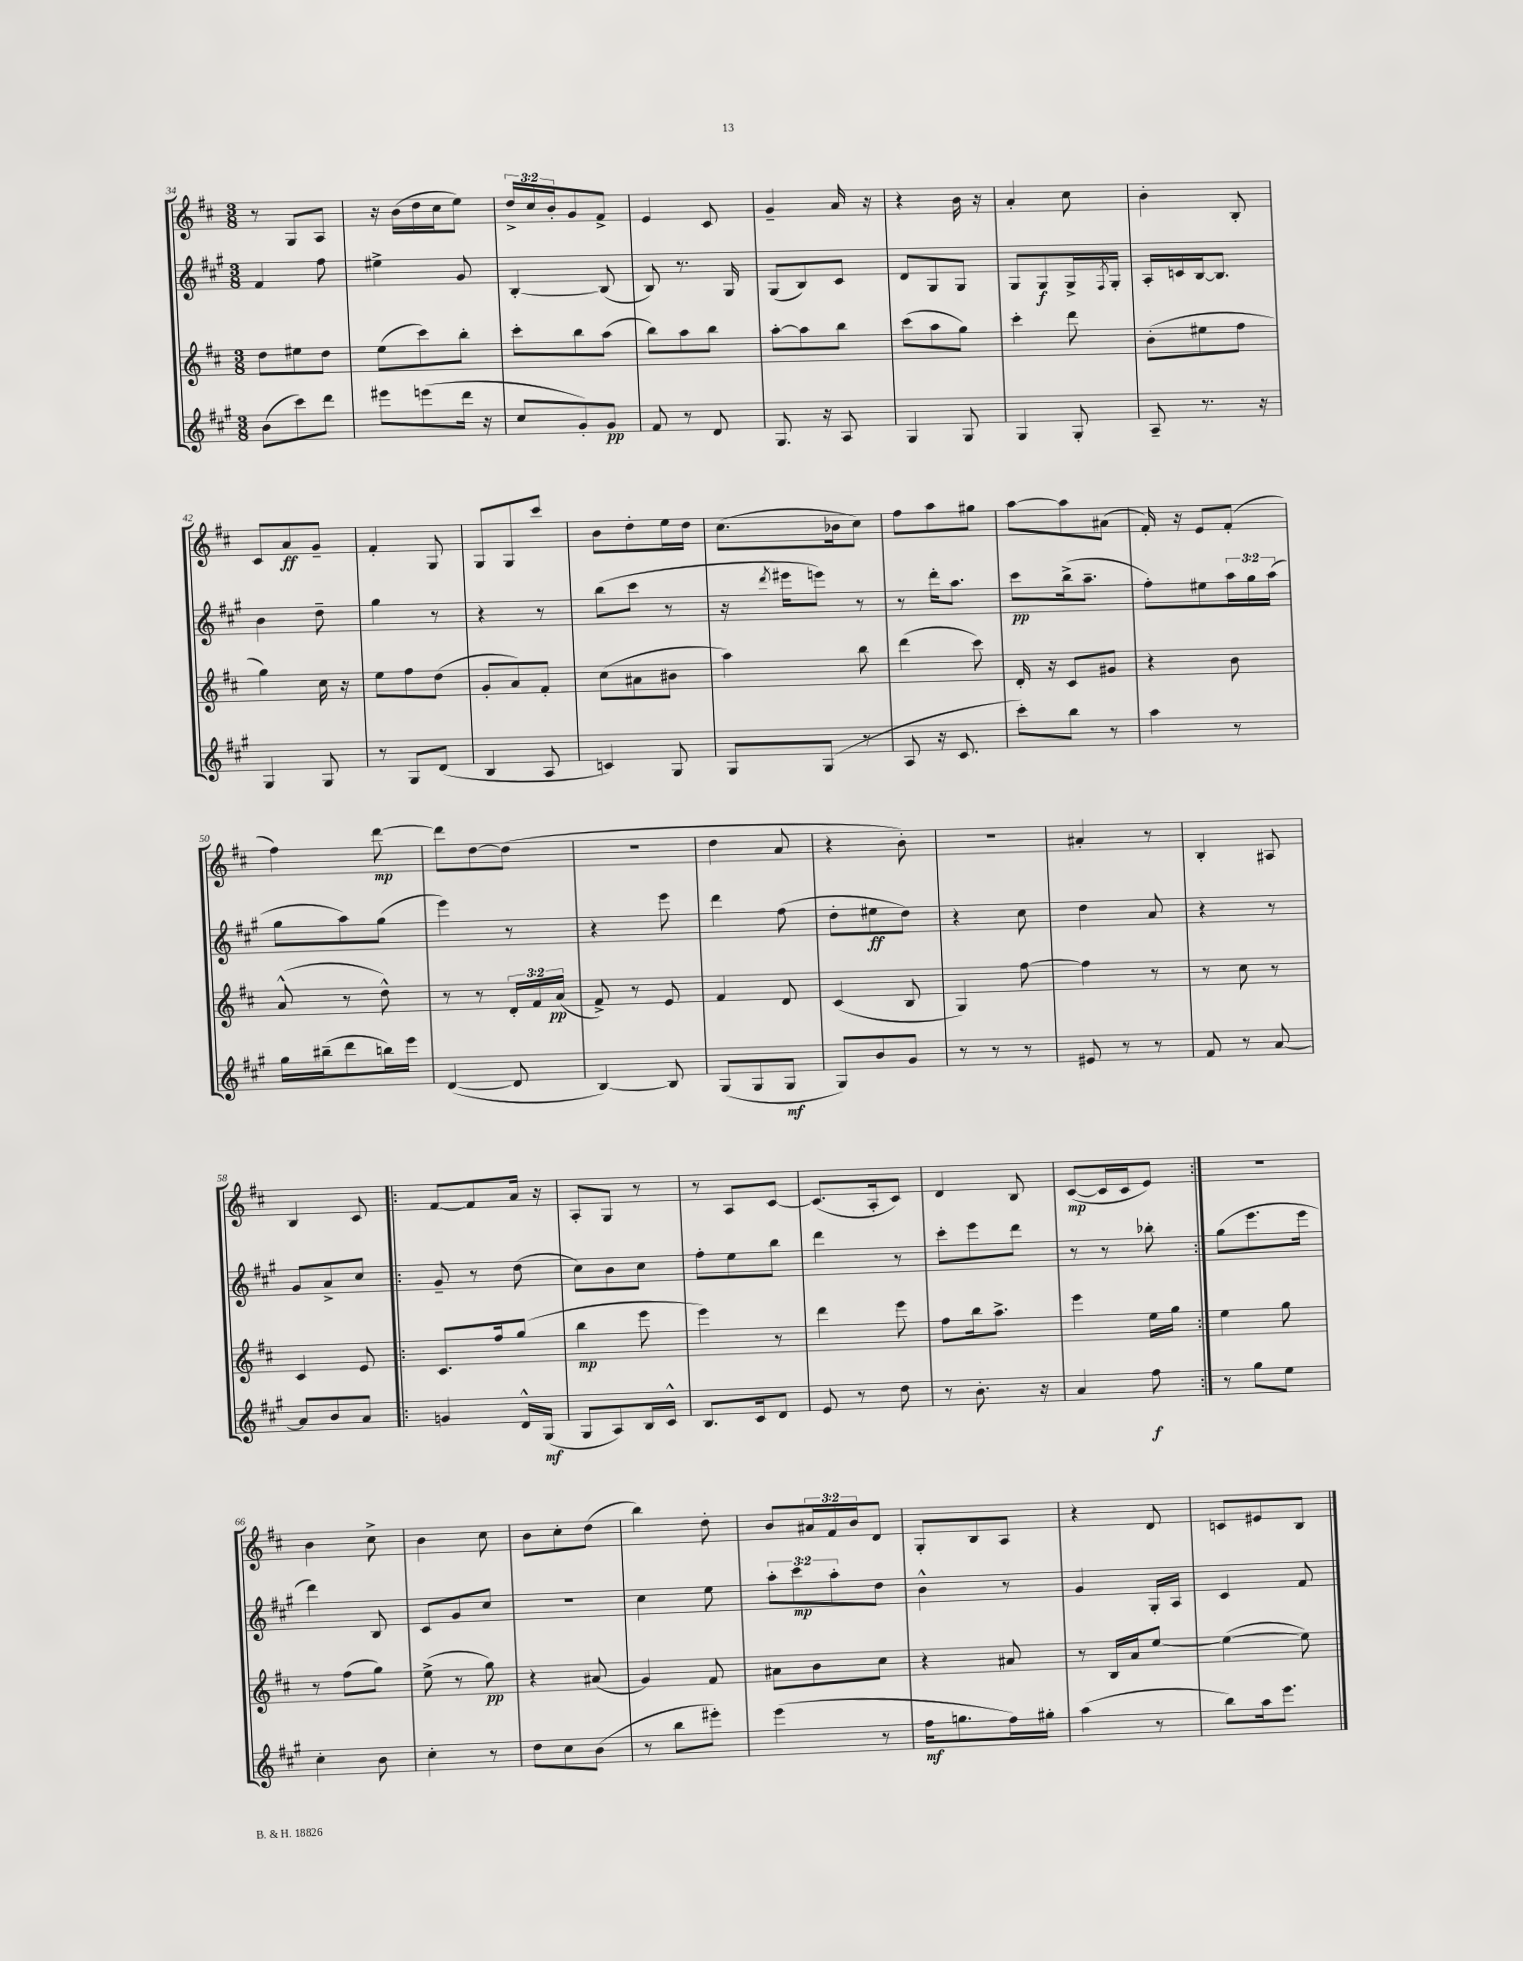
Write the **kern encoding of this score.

**kern	**kern	**kern	**kern
*staff4	*staff3	*staff2	*staff1
*clefG2	*clefG2	*clefG2	*clefG2
*k[f#c#g#]	*k[f#c#]	*k[f#c#g#]	*k[f#c#]
*M3/8	*M3/8	*M3/8	*M3/8
(8b	8dd	4f#	8r
8ccc#)	8ee#	.	8G
8ddd	8dd	8ff#	8A
=	=	=	=
8eee#	(8ee	4ee#^	16r
.	.	.	(16b
(8eee	8ccc#)	.	16dd
.	.	.	16cc#
16ddd	8bb'	8g#	8ee)
16r	.	.	.
=	=	=	=
8cc#	8ccc#'	[4B'	24dd^
.	.	.	24cc#
.	.	.	24b'
8g#')	8bb	.	8g
8g#	(8aa	(8B]	8f#^
=	=	=	=
8f#	8bb)	8B)	4e
8r	8aa	8.r	.
8d	8bb	.	8c#
.	.	16G#	.
=	=	=	=
8.G#	[8aa'	(8G#	4g~
.	8aa]	8B)	.
16r	.	.	.
8A	8bb	8c#	16a
.	.	.	16r
=	=	=	=
4G#	(8ccc#	8d	4r
.	8aa	8G#	.
8G#	8gg)	8G#	16b
.	.	.	16r
=	=	=	=
4G#	4ccc#'	8G#	4a'
.	.	8G#	.
8G#'	8ddd	16G#^	8cc#
.	.	8qF#	.
.	.	16G#'	.
=	=	=	=
8A~	(8b'	16A'	4b'
.	.	16c	.
8.r	8ee#	[16B	.
.	.	8.B]	.
.	8ff#	.	8B'
16r	.	.	.
=	=	=	=
4G#	4gg)	4b	8c#
.	.	.	8a
8G#	16cc#	8dd~	8g~
.	16r	.	.
=	=	=	=
8r	8ee	4gg#	4f#'
8G#	8ff#	.	.
(8d	(8dd	8r	8G
=	=	=	=
4B	8g'	4r	8G
.	8a)	.	8G
8A	8f#'	8r	8ccc#
=	=	=	=
4c)	(8cc#	(8bb	8b
.	8a#	8ccc#	8dd'
8G#	8b#	8r	16ee
.	.	.	16dd
=	=	=	=
8G#	4aa)	16r	(8.cc#
.	.	8qddd	.
.	.	16eee#	.
(8G#	.	8eee)	.
.	.	.	16b-
8r	8bb	8r	8cc#)
=	=	=	=
8A	(4ddd	8r	8ff#
16r	.	16ddd'	8aa
8.c#	.	8.aa	.
.	8ccc#)	.	8gg#
=	=	=	=
8ccc#')	16d'	8ccc#	[8aa
.	16r	.	.
8bb	8c#	(16bb^	8aa]
.	.	8.aa~	.
8r	8g#	.	(8a#
=	=	=	=
4aa	4r	8ff#')	16f#')
.	.	.	16r
.	.	8ee#	8e
8r	8b	24aa	(8f#'
.	.	24gg#	.
.	.	(24aa	.
=	=	=	=
16gg#	(8a^^	8gg#	4ff#)
(16bb#~	.	.	.
8ddd	8r	8aa)	.
16bb)	8dd^^)	(8gg#	[8ddd
16eee	.	.	.
=	=	=	=
([4d	8r	4eee)	8ddd]
.	8r	.	[8dd
8d]	24d'	8r	(8dd]
.	24f#	.	.
.	(24a	.	.
=	=	=	=
[4B)	8f#^)	4r	4.r
.	8r	.	.
8B]	8e	8eee	.
=	=	=	=
(8G#	4f#	4ddd	4dd
8G#	.	.	.
8G#	8d	(8ff#	8a
=	=	=	=
8G#)	(4c#	8dd'	4r
8b	.	8ee#	.
8g#	8B	8dd)	8b')
=	=	=	=
8r	4G)	4r	4.r
8r	.	.	.
8r	[8ff#	8cc#	.
=	=	=	=
8e#	4ff#]	4dd	4a#'
8r	.	.	.
8r	8r	8a	8r
=	=	=	=
8f#	8r	4r	4B'
8r	8cc#	.	.
[8a	8r	8r	8A#
=	=	=	=
8a]	4c#	8g#	4B
8b	.	8a^	.
8a	8e	8cc#	8c#
=!|:	=!|:	=!|:	=!|:
4g	8.c#	8g#~	[8f#
.	.	8r	8f#]
.	16ff#	.	.
16d^^	(8gg	(8dd	16a
(16G#	.	.	16r
=	=	=	=
8G#	4bb	8cc#)	8A'
8A)	.	8b	8G
16B	8eee	8cc#	8r
16c#^^	.	.	.
=	=	=	=
8.B	4eee)	8ff#'	8r
.	.	8ee	8A
16c#	.	.	.
8d	8r	8bb	[8c#
=	=	=	=
8e	4ddd	4ddd	(8.c#]
8r	.	.	.
.	.	.	16A'
8dd	8eee	8r	8c#)
=	=	=	=
8r	8ff#	8ccc#'	4d
8.b'	16bb	8eee	.
.	8.aa^	.	.
.	.	8ddd	8B
16r	.	.	.
=	=	=	=
4a	4eee	8r	([8c#
.	.	8r	16c#]
.	.	.	16c#
8ff#	16ee	8bb-'	8e)
.	16gg	.	.
=:|!	=:|!	=:|!	=:|!
8r	4ee	(8gg#	4.r
8gg#	.	8.eee	.
8ee	8gg	.	.
.	.	16eee	.
=	=	=	=
4cc#'	8r	4ddd)	4b
.	(8ff#	.	.
8b	8gg)	8B	8cc#^
=	=	=	=
4cc#'	(8ee^	8c#	4b
.	8r	8g#	.
8r	8gg)	8cc#	8cc#
=	=	=	=
8dd	4r	4.r	8b
8cc#	.	.	8cc#'
(8b	(8a#	.	(8dd
=	=	=	=
8r	4g)	4cc#	4bb)
8bb	.	.	.
8eee#')	8f#	8ee	8dd'
=	=	=	=
(4eee	8a#	12aa'	8b
.	.	12ccc#	.
.	8b	.	24a#
.	.	12aa'	24f#
.	.	.	24b
8r	8cc#	8dd	8d
=	=	=	=
16ff#	4r	4b^^	8G'
8.gg	.	.	.
.	.	.	8B
16ff#)	8a#	8r	8A
16gg#'	.	.	.
=	=	=	=
(4aa	8r	4g#	4r
.	16B	.	.
.	16a	.	.
8r	[8ee	16G#'	8d
.	.	16A	.
=	=	=	=
8bb)	(4ee_	4c#	8c
16aa	.	.	8e#
8.eee	.	.	.
.	8ee])	8f#	8B
==	==	==	==
*-	*-	*-	*-
